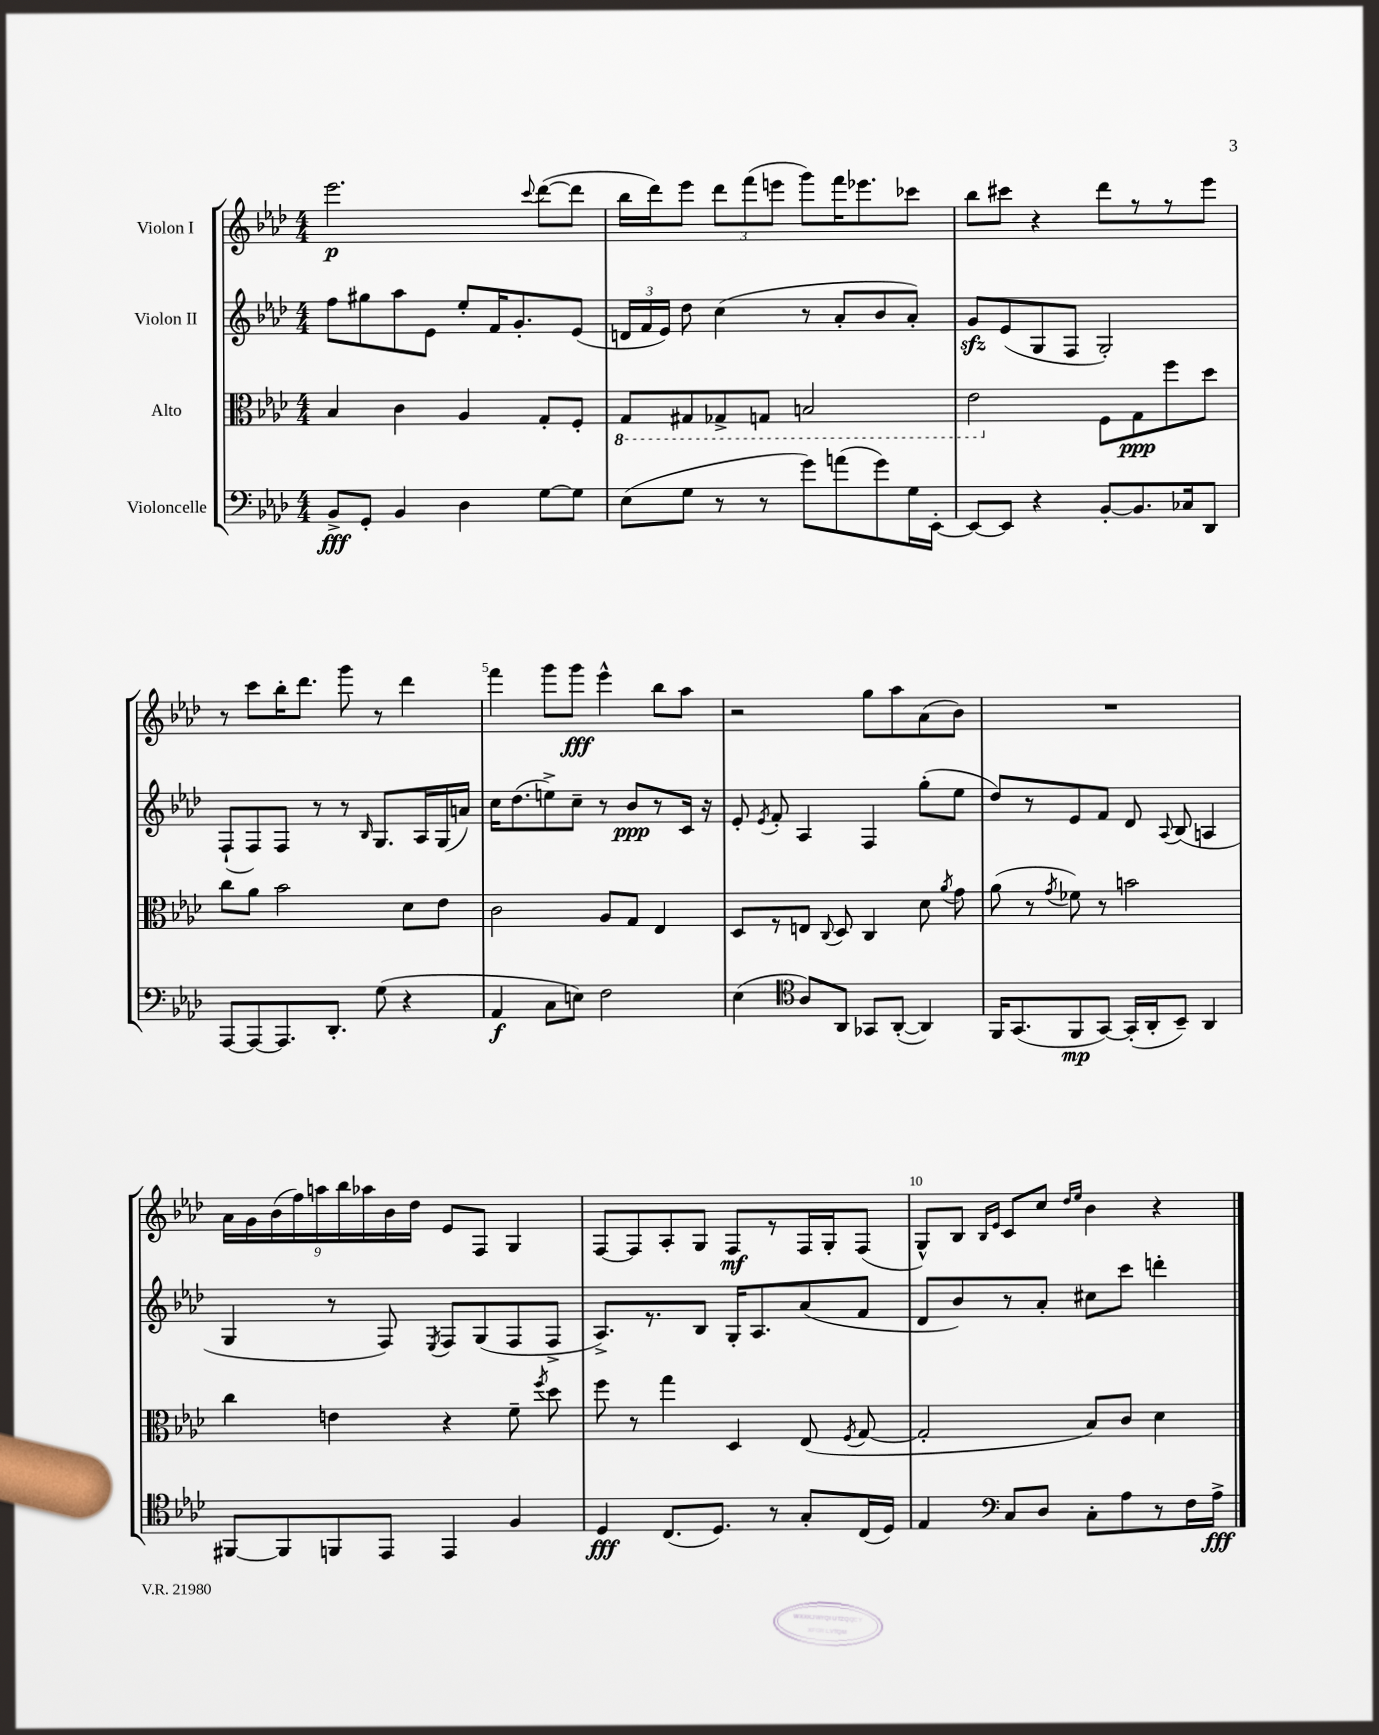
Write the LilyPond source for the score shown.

<<
\new StaffGroup <<
\new Staff = "s0" \with { instrumentName = "Violon I" } {
    \clef treble \key aes \major \numericTimeSignature \time 4/4
    \autoBeamOff ees'''2.\p \appoggiatura { c'''8 } des'''8[~( des'''8] |
    bes''16[ des'''16) ees'''8] \tuplet 3/2 { des'''8[ f'''8( e'''8] } g'''8[) f'''16 ees'''8. ces'''8] |
    bes''8[ cis'''8] r4 des'''8[ r8 r8 ees'''8] |
    r8 c'''8[ bes''16-. des'''8.] g'''8 r8 des'''4 |
    f'''4 g'''8[ g'''8]\fff ees'''4-^ bes''8[ aes''8] |
    r2 g''8[ aes''8 aes'8( bes'8]) |
    R1 |
    \tuplet 9/8 { aes'16[ g'16 bes'16( f''16) a''16 bes''16 aes''16 bes'16 des''16] } ees'8[ f8] g4 |
    f8[~ f8 aes8-. g8] f8[\mf r8 f16 g16-. f8]( |
    g8[-^) bes8] \grace { bes16[ ees'16] } c'8[ c''8] \grace { des''16[ ees''16] } bes'4 r4 \bar "|." |
}
\new Staff = "s1" \with { instrumentName = "Violon II" } {
    \clef treble \key aes \major \numericTimeSignature \time 4/4
    \autoBeamOff f''8[ gis''8 aes''8 ees'8] ees''8[-. f'16 g'8.-. ees'8]( |
    \tuplet 3/2 { d'16[ f'16 ees'16]) } des''8 c''4( r8 aes'8[-. bes'8 aes'8]-.) |
    g'8[\sfz ees'8( g8 f8] g2-.) |
    f8[-!( f8) f8] r8 r8 \grace { bes16 } g8.[ aes16 g16( a'16]) |
    c''16[ des''8.( e''8->) c''8]-- r8 bes'8[\ppp r8 c'16] r16 |
    ees'8-. \acciaccatura { ees'8 } f'8-. aes4 f4 g''8[-.( ees''8] |
    des''8[) r8 ees'8 f'8] des'8 \appoggiatura { aes8 } bes8( a4 |
    g4 r8 f8) \acciaccatura { ees8 } f8[ g8( f8 f8]-> |
    aes8.[->) r8. bes8] g16[-. aes8. aes'8( f'8] |
    des'8[ bes'8) r8 aes'8]-. cis''8[ c'''8] d'''4-. \bar "|." |
}
\new Staff = "s2" \with { instrumentName = "Alto" } {
    \clef alto \key aes \major \numericTimeSignature \time 4/4
    \autoBeamOff bes4 c'4 aes4 g8[-. f8]-. |
    \ottava #-1 g,8[ gis,8 ges,8-> g,8] b,2 |
    ees2 \ottava #0 f8[ g8\ppp f''8 des''8] |
    c''8[ aes'8] bes'2 des'8[ ees'8] |
    c'2 aes8[ g8] ees4 |
    des8[ r8 e8] \appoggiatura { c8 } des8 c4 des'8 \acciaccatura { aes'8 } g'8 |
    aes'8( r8 \acciaccatura { g'8 } fes'8) r8 b'2 |
    c''4 e'4 r4 f'8-- \acciaccatura { f''8 } des''8 |
    f''8 r8 g''4 des4 ees8( \acciaccatura { f8 } g8~ |
    g2-. bes8[) c'8] des'4 \bar "|." |
}
\new Staff = "s3" \with { instrumentName = "Violoncelle" } {
    \clef bass \key aes \major \numericTimeSignature \time 4/4
    \autoBeamOff bes,8[->\fff g,8]-. bes,4 des4 g8[~ g8] |
    ees8[( g8] r8 r8 g'8[) a'8( g'8) g16 ees,16]~-. |
    ees,8[~ ees,8] r4 bes,8[~-. bes,8. ces16 des,8] |
    aes,,8[~ aes,,8~ aes,,8. des,8.]-. g8( r4 |
    aes,4\f c8[ e8]) f2 |
    ees4( \clef tenor aes8[) aes,8] ges,8[ aes,8]~-.( aes,4) |
    f,16[ g,8.( f,8\mp g,8]~) g,16[-.( aes,16-. bes,8]--) aes,4 |
    fis,8[~ fis,8 f,8 ees,8] ees,4 f4 |
    des4\fff c8.[( des8.]) r8 g8[-. c16( des16]) |
    ees4 \clef bass c8[ des8] c8[-. aes8 r8 f16 aes16]->\fff \bar "|." |
}
>>
>>
\layout { \context { \Score \override BarNumber.break-visibility = ##(#f #t #t) barNumberVisibility = #(every-nth-bar-number-visible 5) } }
